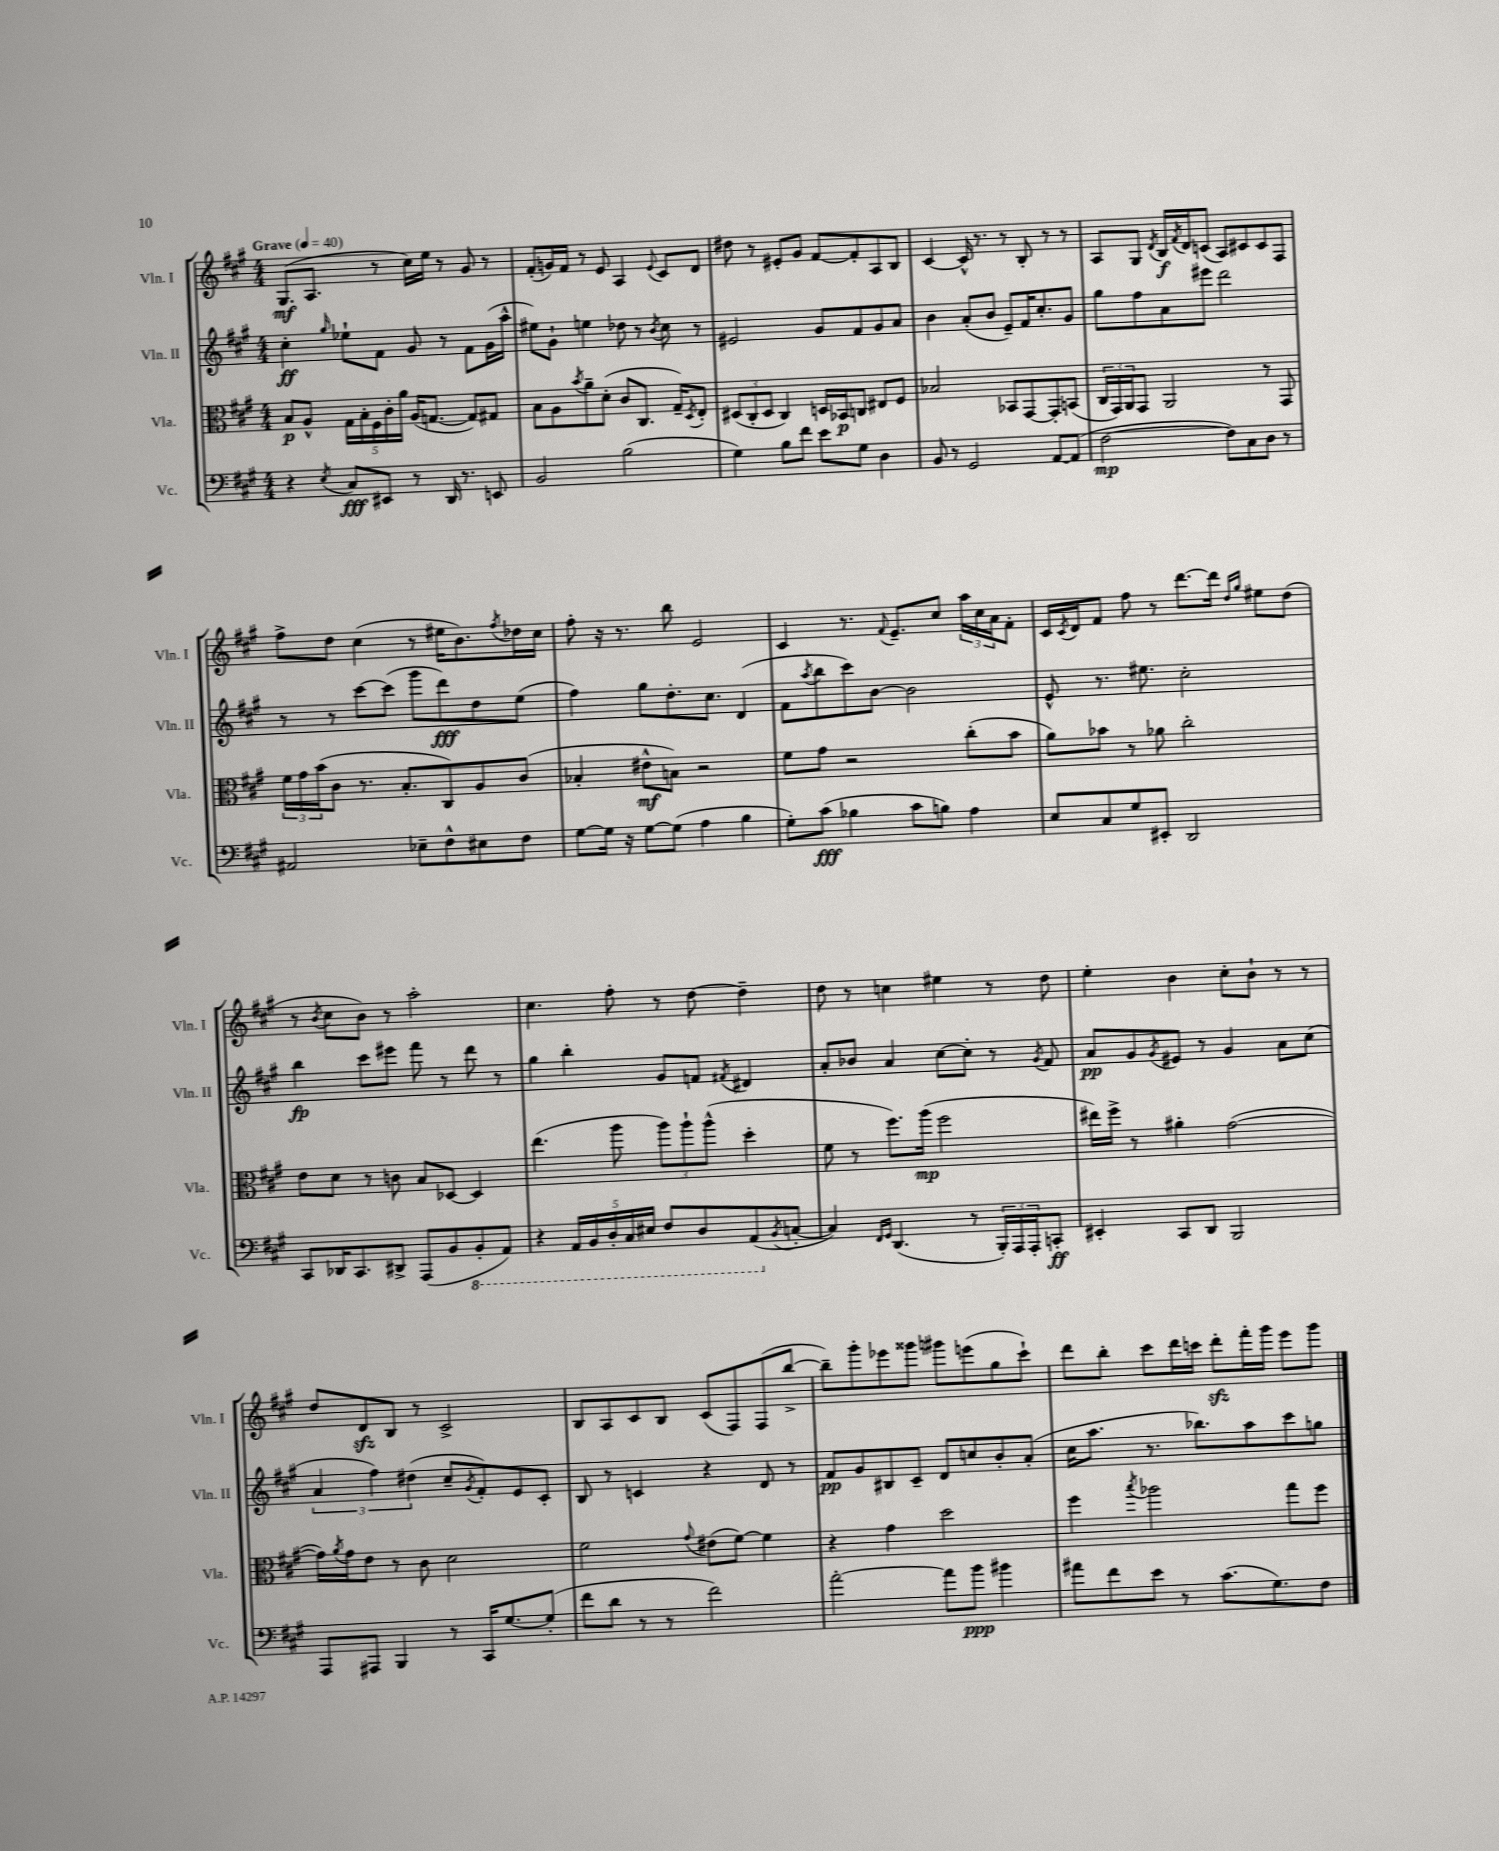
<<
\new StaffGroup <<
\new Staff = "s0" \with { instrumentName = "Vln. I" shortInstrumentName = "Vln. I" } {
    \clef treble \key a \major \numericTimeSignature \time 4/4 \tempo "Grave" 4 = 40
    gis8.\mf( a8. r8 cis''16) e''16 r8 gis'8 r8 |
    fis'8-.( g'16) fis'16 r8 e'8 a4 \appoggiatura { e'8 } cis'8 d'8 |
    dis''8 r8 eis'8-. gis'8 fis'8~ fis'8-. a8 b8 |
    cis'4~ cis'16-^ r8. r8 b8-. r8 r8 |
    a8 gis8 \acciaccatura { d'8 } b16\f \acciaccatura { fis'8 } d'16 c'8( a8) cis'8 cis'8 fis8 |
    fis''8-> d''8 cis''4( r8 eis''16 b'8.) \acciaccatura { fis''8 } des''16 cis''16 |
    fis''8-. r16 r8. b''8 e'2 |
    cis'4 r8. \appoggiatura { fis'8 } e'8.-- cis''8 \tuplet 3/2 { a''16 cis''16 a'16 } fis'8-. |
    cis'16 \acciaccatura { cis'8 } d'16 fis'8 fis''8 r8 d'''8.~ d'''16 \grace { d''16 gis''16 } eis''8 d''8( |
    r8 \acciaccatura { b'8 } cis''8 b'8) r8 a''2-. |
    cis''4. fis''8-. r8 d''8~ d''4-- |
    d''8 r8 c''4 eis''4 r8 d''8 |
    e''4-. b'4 cis''8-. b'8-! r8 r8 |
    d''8 d'8\sfz b8 r8 cis'2-> |
    b8 a8 cis'8 b8 cis'8( fis8) fis8( b''8~-> |
    b''8--) gis'''8-. ees'''8 gisis'''8 gis'''8 e'''8( gis''8 cis'''8-!) |
    d'''8 b''8-. cis'''8 d'''16 c'''16 d'''8-.\sfz fis'''16-. gis'''16 e'''8 gis'''8 \bar "|." |
}
\new Staff = "s1" \with { instrumentName = "Vln. II" shortInstrumentName = "Vln. II" } {
    \clef treble \key a \major \numericTimeSignature \time 4/4
    cis''4-.\ff \grace { gis''16 } ees''8-! fis'8 gis'8 r8 fis'8 gis'16( a''16-^ |
    eis''8) gis'8-! e''4 des''8 r8 \acciaccatura { b'8 } cis''8 r8 |
    eis'2 gis'8 fis'8 gis'8 a'8 |
    b'4 a'8-.( b'8 e'8--) fis'16 cis''8.-. gis'8 |
    gis''8 fis''8 a'8 eis'''8 d'''2 |
    r8 r8 cis'''8~ cis'''8( gis'''8 d'''8\fff) d''8 e''8( |
    fis''4) gis''8 d''8.-. cis''8. d'4( |
    fis'8 \acciaccatura { a''8 } b''8 cis'''8) b'8~ b'2 |
    e'8-^ r8. eis''8. cis''2-. |
    b''4\fp cis'''8 eis'''8 fis'''8 r8 d'''8 r8 |
    gis''4 b''4-. gis'8 f'8 \acciaccatura { fis'8 } dis'4 |
    a'8-. bes'8 a'4 cis''8~ cis''8-. r8 \acciaccatura { gis'8 } fis'8 |
    a'8\pp gis'8 \acciaccatura { gis'8 } eis'8 r8 gis'4 a'8 cis''8( |
    \tuplet 3/2 { a'4 fis''4) dis''4( } cis''8-- \acciaccatura { gis'8 } fis'8-.) e'8 cis'8-. |
    b8 r8 c'4 r4 d'8 r8 |
    fis'8\pp gis'8 bis8 cis'8-- d'8 c''8 b'8-. a'8-.( |
    cis''16 a''8. r8. bes''8.) a''8 cis'''8 g''8 \bar "|." |
}
\new Staff = "s2" \with { instrumentName = "Vla." shortInstrumentName = "Vla." } {
    \clef alto \key a \major \numericTimeSignature \time 4/4
    b8\p a8-^ \tuplet 5/4 { gis16 b16-. fis16 cis'16-. a'16 } a16( g8.~ g8) gis8 |
    b8 a8 \acciaccatura { b'8 } a'8-- d'8-.( cis'8 cis8. gis16--) \acciaccatura { d8 } e8-. |
    \tuplet 3/2 { dis8( cis8-. dis8 } cis4) d16 bes,16\p c8 eis8 fis8 |
    bes2 bes,8 gis,8~ gis,8-. b,8( |
    \tuplet 3/2 { cis16 gis,16) a,16 } gis,8 a,2 r8 gis,8 |
    \tuplet 3/2 { fis'16 gis'16 b'16( } cis'8 r8. b8.-. cis8) a8 cis'8( |
    bes4-. eis'8-^\mf b8) r2 |
    fis'8 gis'8 r2 cis''8-.( b'8 |
    a'8) bes'8 r8 aes'8 cis''2-. |
    e'8 d'8 r8 c'8 b8 des8~ des4 |
    e''4.( a''8 \tuplet 3/2 { a''8) a''8-! a''8-^( } d''4-. |
    fis'8 r8 fis''8.) a''16\mp( fis''2 |
    eis''16) fis''16-> r8 ais'4-. gis'2~( |
    gis'16) \acciaccatura { a'8 } gis'16 e'8 r8 cis'8 d'2 |
    fis'2 \appoggiatura { gis'8 } eis'8( fis'8~) fis'4 |
    r4 gis'4 d''2 |
    fis''4 \acciaccatura { b''8 } aes''2 gis''8 fis''8 \bar "|." |
}
\new Staff = "s3" \with { instrumentName = "Vc." shortInstrumentName = "Vc." } {
    \clef bass \key a \major \numericTimeSignature \time 4/4
    r4 \acciaccatura { e8 } cis8\fff eis,8 r8 d,16 r8. e,8 |
    b,2 b2( |
    gis4) b8 fis'8 e'8 gis8 d4 |
    b,8 r8 gis,2 a,8~ a,8( |
    fis2~\mp fis8) cis8 d8 r8 |
    ais,2 ees8-- fis8-^ eis8 fis8 |
    gis8~ gis16 r16 gis8~ gis8( a4 b4 |
    gis8-.) cis'8\fff( bes4 cis'8 b8) a4 |
    e8 cis8 gis8 eis,8-. d,2 |
    cis,8 des,16 cis,8. dis,8-> a,,8( b,8 \ottava #-1 b,,8-. a,,8) |
    r4 \tuplet 5/4 { a,,16 b,,16 d,16-. cis,16 eis,16 } fis,8 d,8 a,,8( \ottava #0 \acciaccatura { b,8 } c8~-. |
    c4) \grace { fis,16 gis,16 } d,4.( r8 \tuplet 3/2 { b,,16-.) a,,16 a,,16-. } c,8-.\ff |
    eis,4-. cis,8 d,8 b,,2 |
    a,,8 ais,,8 b,,4 r8 cis,16 gis8.~ gis8-.( |
    fis'8 d'8 r8 r8 fis'2) |
    a'2~-. a'8 b'8\ppp bis'4 |
    ais'8 fis'8 e'8 r8 cis'8.( gis8.) fis8 \bar "|." |
}
>>
>>
\layout { \context { \Score \remove "Bar_number_engraver" } }
